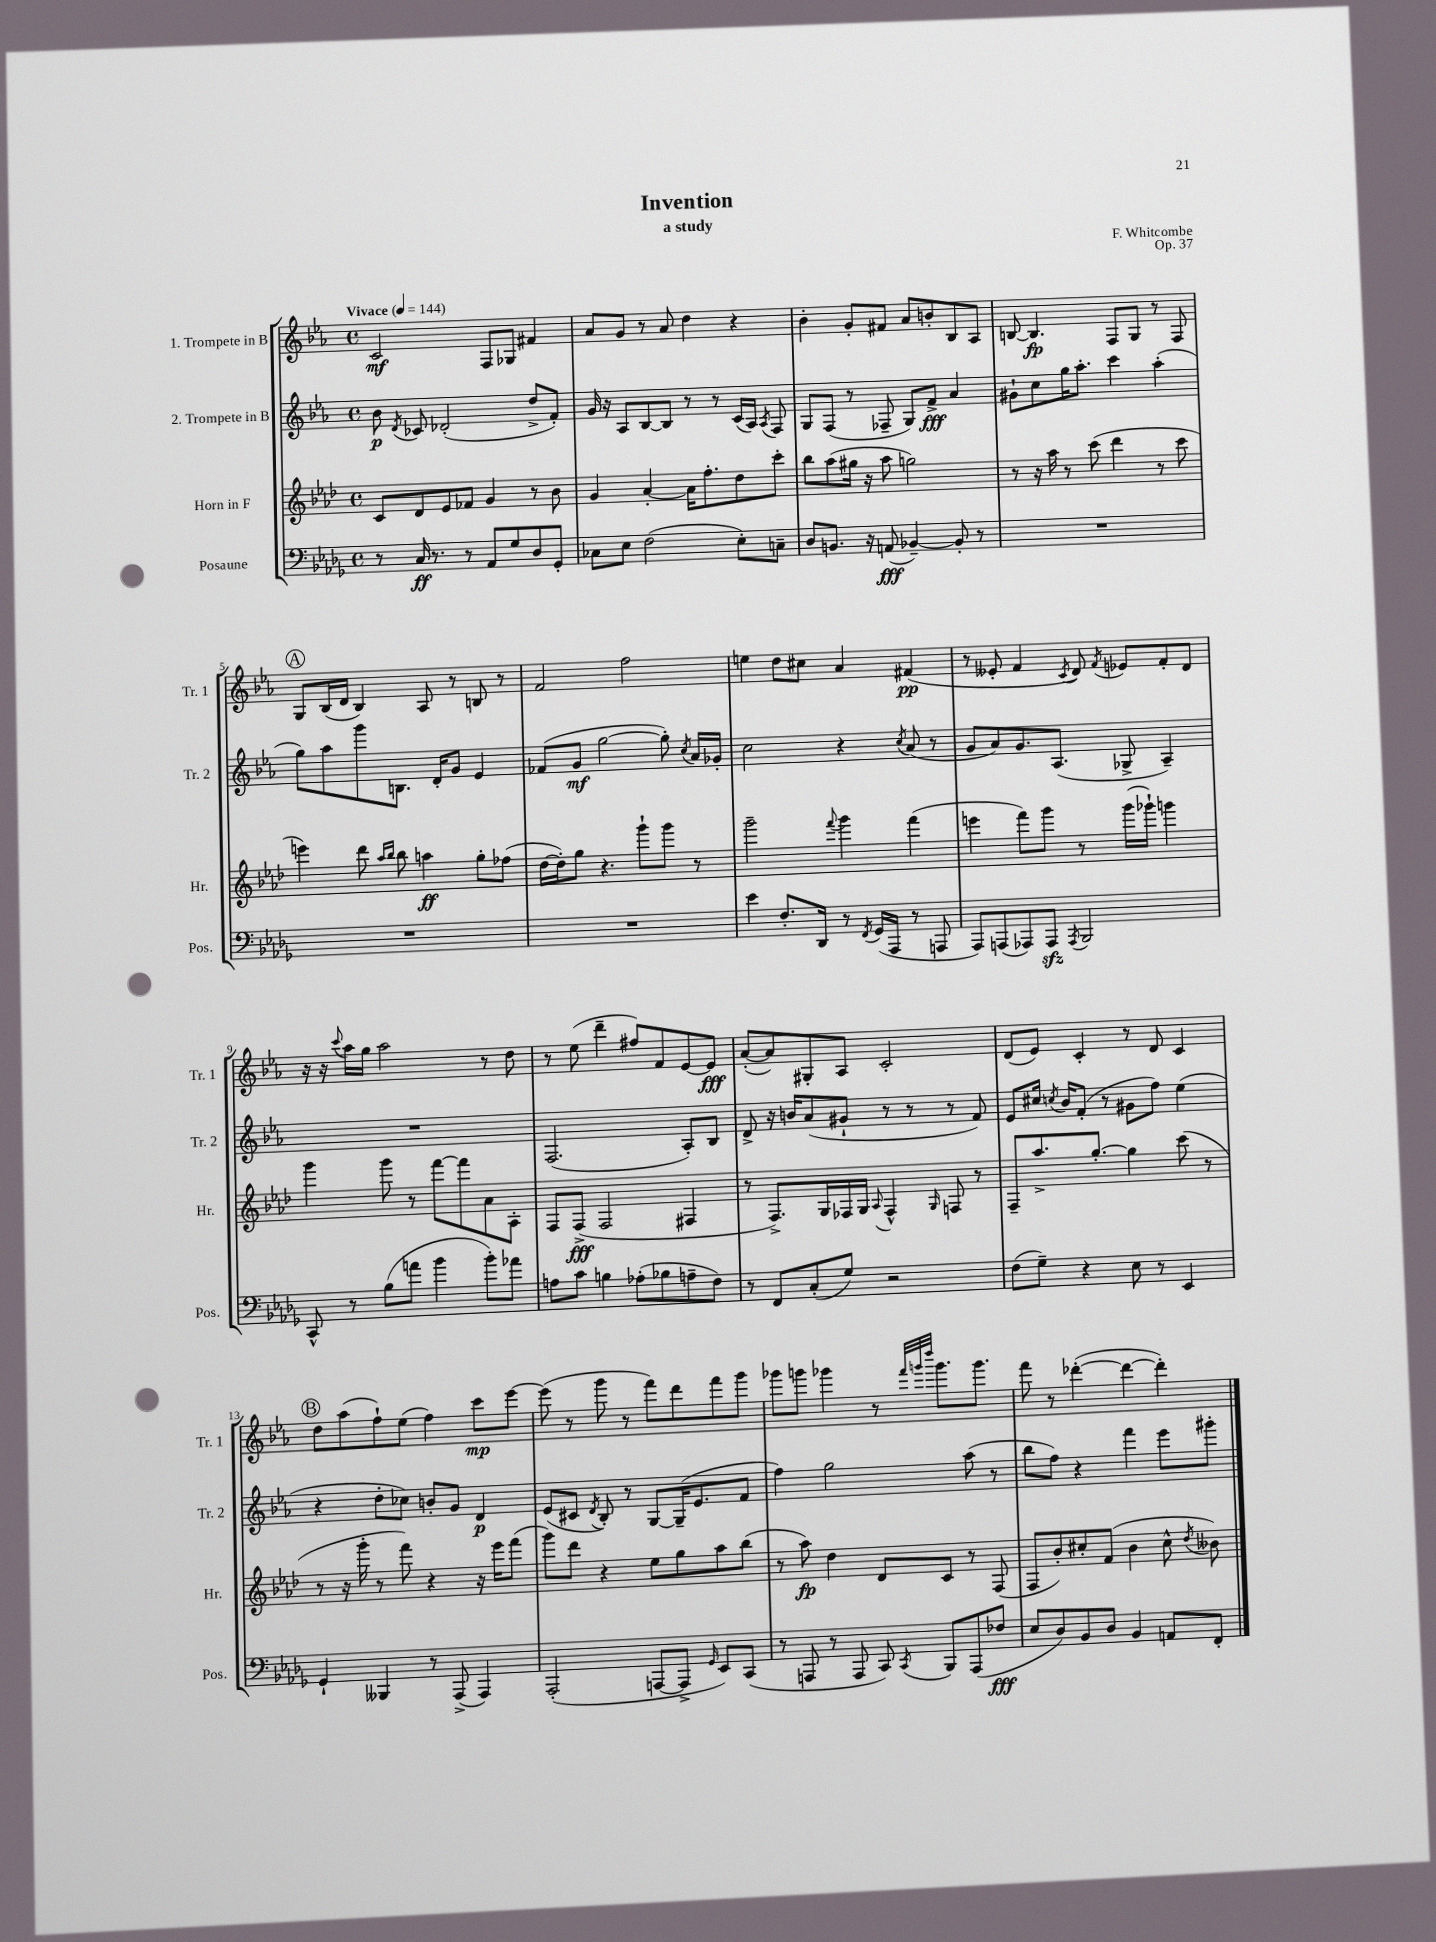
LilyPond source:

\header { title = "Invention" composer = "F. Whitcombe" subtitle = "a study" opus = "Op. 37" }
<<
\new StaffGroup <<
\new Staff = "s0" \with { instrumentName = "1. Trompete in B" shortInstrumentName = "Tr. 1" } {
    \clef treble \key ees \major \defaultTimeSignature \time 4/4 \tempo "Vivace" 4 = 144
    \autoBeamOff c'2\mf f8[ ges8] fis'4 |
    aes'8[ g'8] r8 aes'8 d''4 r4 |
    bes'4-. g'8[-. fis'8] aes'8[ b'8-. bes8 aes8] |
    b8~ b4.\fp f8[ g8] r8 f8 |
    \mark \markup { \circle "A" } g8[ bes16( d'16] bes4) aes8 r8 b8 r8 |
    f'2 f''2 |
    e''4 d''8[ cis''8] aes'4 fis'4\pp( |
    r8 eeses'8-. f'4 \acciaccatura { c'8 } d'8) \acciaccatura { f'8 } ees'8[ f'8-. d'8] |
    r16 r16 \appoggiatura { c'''8 } aes''16[ g''16] aes''2 r8 d''8 |
    r8 ees''8( d'''4-- fis''8[) f'8 ees'8~ ees'8]\fff |
    aes'8[~-.( aes'8) gis8-. aes8] c'2-. |
    d'8[( ees'8]) c'4-. r8 d'8 c'4 |
    \mark \markup { \circle "B" } d''8[ aes''8( f''8-!) ees''8]( f''4) c'''8[\mp ees'''8]~ |
    ees'''8( r8 g'''8 r8 f'''8[) d'''8 f'''8 g'''8] |
    ges'''8[ g'''8] ges'''4 r8 \grace { f'''32[ g'''32 d''''32] } g'''8.[ g'''8.] |
    f'''8 r8 des'''4~-.( des'''4~ des'''4-.) \bar "|." |
}
\new Staff = "s1" \with { instrumentName = "2. Trompete in B" shortInstrumentName = "Tr. 2" } {
    \clef treble \key ees \major \defaultTimeSignature \time 4/4
    \autoBeamOff bes'8\p \acciaccatura { d'8 } ces'8 des'2-.( d''8[-> f'8]-.) |
    g'16 r16 aes8[ bes8~ bes8] r8 r8 c'16[( aes16]) \acciaccatura { aes8 } f8 |
    g8[ f8]( r8 fes8-- g8[) f'8]->\fff aes'4 |
    gis'8[-! c''8 g''16 aes''8.]-. c'''4 aes''4-.( |
    \mark \markup { \circle "A" } g''8[) aes''8 g'''8 b8.] d'16[-. g'8] ees'4 |
    fes'8[( g'8]\mf g''2~ g''8-.) \acciaccatura { c''8 } aes'16[ ges'16]-. |
    c''2 r4 \acciaccatura { c''8 } aes'8( r8 |
    g'8[ aes'8) g'8. aes8.]( ges8-> aes4--) |
    R1 |
    f2.( aes8[-.) bes8] |
    d'8-> r16 b'16[ aes'8( gis'8]-! r8 r8 r8 f'8) |
    ees'8[ cis''16] \acciaccatura { c''8 } bes'16[ f'8]-.( r8 gis'8[ f''8]) ees''4( |
    \mark \markup { \circle "B" } r4 d''8[-. ces''8]) b'8[-. g'8] d'4\p |
    ees'8[( cis'8] \acciaccatura { d'8 } bes8-.) r8 g8[~ g16--( ees'8. f'8] |
    f''4) g''2 aes''8( r8 |
    bes''8[ f''8]) r4 f'''4 ees'''8[ gis'''8]-. \bar "|." |
}
\new Staff = "s2" \with { instrumentName = "Horn in F" shortInstrumentName = "Hr." } {
    \clef treble \key aes \major \defaultTimeSignature \time 4/4
    \autoBeamOff c'8[ des'8 ees'8 fes'8] g'4 r8 bes'8 |
    g'4 aes'4~-. aes'16[ f''8.-. des''8 c'''8]-. |
    bes''8[ aes''8( gis''16] r16 aes''8 g''2) |
    r8 r16 aes''16 r8 c'''8( des'''4 r8 c'''8 |
    \mark \markup { \circle "A" } e'''4) des'''8 \grace { aes''16[ bes''16] } bes''8 a''4\ff g''8[-. fes''8]( |
    des''16[~ des''16-.) g''8] r4. g'''8[-! g'''8] r8 |
    g'''2-- \appoggiatura { f'''8 } g'''4 f'''4( |
    e'''4 f'''8[) g'''8] r8 g'''16[( ges'''16]-!) g'''4 |
    g'''4 g'''8 r8 f'''8[~ f'''8 aes'8 aes8]-. |
    f8[ f8]->\fff( f2 fis4 |
    r8 f8.[->) g16 fes16 g16] \appoggiatura { aes8 } fes4-^ \grace { g16 } f8 r8 |
    f8[-- aes''8.-> g''8.]~-. g''4 c'''8( r8 |
    \mark \markup { \circle "B" } r8 r16 g'''16-. r8 f'''8) r4 r16 ees'''16[ f'''8]( |
    g'''8[) des'''8] r4 ees''8[ g''8 aes''8 bes''8]( |
    r8 aes''8\fp) des''4 des'8[ c'8] r8 f8( |
    f8[ bes'8-.) cis''8-. f'8]( bes'4 cis''8-^ \acciaccatura { des''8 } beses'8) \bar "|." |
}
\new Staff = "s3" \with { instrumentName = "Posaune" shortInstrumentName = "Pos." } {
    \clef bass \key des \major \defaultTimeSignature \time 4/4
    \autoBeamOff r8 c16\ff r8. r8 aes,8[ ges8 des8 ges,8]-. |
    ces8[ ees8] f2( ees8[-.) c8]-- |
    des8[ b,8.] r16 a,8\fff( bes,4~--) bes,8-. r8 |
    R1 |
    \mark \markup { \circle "A" } R1 |
    R1 |
    ees'4 f8.[-. des,16] r8 \acciaccatura { f,8 } ges,16[( aes,,16] r8 a,,8 |
    aes,,8[) a,,8( aes,,8) aes,,8]\sfz \acciaccatura { aes,,8 } bes,,2 |
    c,8-^ r8 bes8[( a'8] bes'4 bes'8[-.) aes'8] |
    a8[ c'8] b4 aes8[-.( bes8 a8-- f8]) |
    r8 f,8[ c8-.( ges8]) r2 |
    f8[( ges8]--) r4 ees8 r8 ees,4 |
    \mark \markup { \circle "B" } ges,4-! beses,,4 r8 aes,,8->( aes,,4) |
    aes,,2-.( a,,8[~ a,,8]-> \grace { ges,16 } ees,8[) c,8]( |
    r8 a,,8 r8 a,,8 c,8) \acciaccatura { c,8 } bes,,8[ a,,8( fes8]\fff |
    ees8[ des8) bes,8 des8] bes,4 a,8[ f,8]-. \bar "|." |
}
>>
>>
